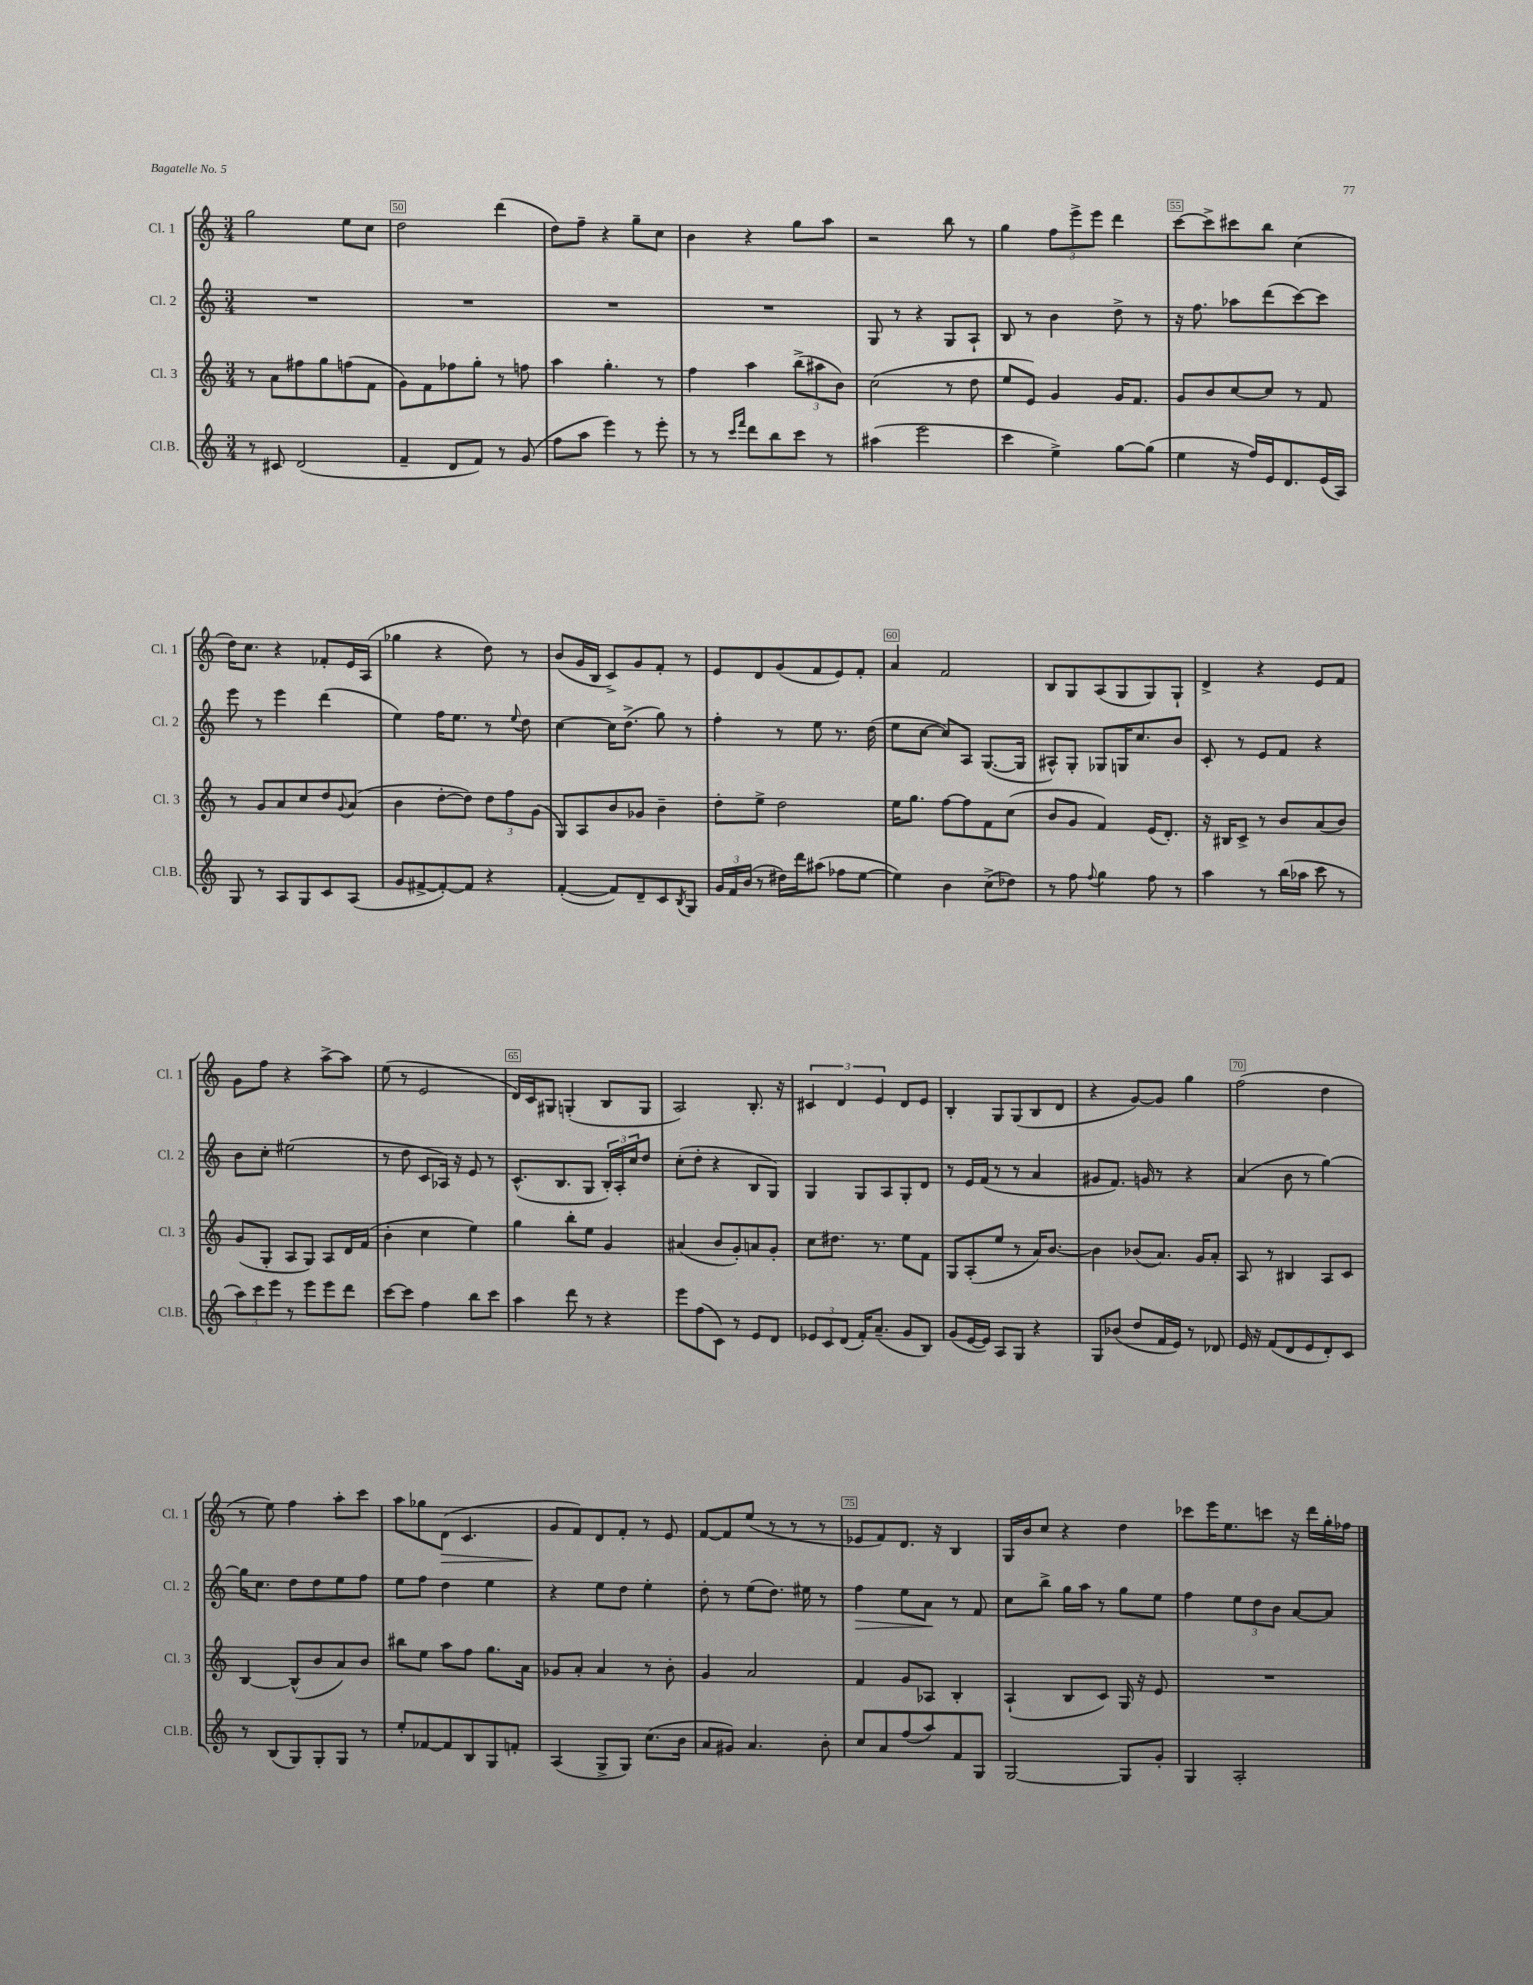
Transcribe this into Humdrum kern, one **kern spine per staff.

**kern	**kern	**kern	**kern
*staff4	*staff3	*staff2	*staff1
*clefG2	*clefG2	*clefG2	*clefG2
*k[]	*k[]	*k[]	*k[]
*M3/4	*M3/4	*M3/4	*M3/4
8r	8r	2.r	2gg
8c#	8a	.	.
(2d	8ff#	.	.
.	8gg	.	.
.	(8ff	.	8ee
.	8f	.	8cc
=	=	=	=
4f~	8g)	2.r	2dd
.	8f	.	.
8d	8ff-	.	.
8f)	8gg'	.	.
8r	8r	.	(4ddd
(8g	8ff	.	.
=	=	=	=
8ff	4aa	2.r	8dd)
8aa	.	.	8ff~
4eee)	4.gg'	.	4r
8r	.	.	8gg~
8eee'	8r	.	8cc
=	=	=	=
8r	4ff	2.r	4b
8r	.	.	.
16qqccc	.	.	.
16qqfff	.	.	.
8ddd	4aa	.	4r
8bb	.	.	.
8ccc	(12bb^	.	8gg
.	12aa#	.	.
8r	.	.	8aa
.	12b)	.	.
=	=	=	=
(4aa#	(2cc	8G	2r
.	.	8r	.
2eee	.	4r	.
.	8r	8G	8bb
.	8dd	8A`	8r
=	=	=	=
4ccc	8ee	8B	4gg
.	8e)	8r	.
4ee^)	4g	4b	12ff
.	.	.	12eee^
.	.	.	12eee
[8gg	16g	8dd^	4ddd
.	8.f	.	.
(8gg]	.	8r	.
=	=	=	=
4ee	8g	16r	[8ccc
.	.	8.ff	.
.	8b	.	8ccc^]
16r	[8cc	8aa-	8ccc#
16ff)	.	.	.
16e	8cc]	(8ddd	8bb
8.d	.	.	.
.	8r	[8ccc)	(4cc
(16e	8f	8ccc]	.
16A)	.	.	.
=	=	=	=
8G	8r	8eee	16dd)
.	.	.	8.cc
8r	8g	8r	.
8A	8a	4eee	4r
8G	8cc	.	.
8c	8dd	(4ddd	8f-'
.	8qqg	.	.
(8A	(8a	.	16e
.	.	.	(16A
=	=	=	=
8g	4b	4ee)	4gg-
[8f#^	.	.	.
8f#'_)	[8dd'	16ff	4r
.	.	8.ee	.
8f#]	8dd])	.	.
4r	12dd	8r	8dd)
.	12ff	.	.
.	.	8qqee	.
.	.	8dd	8r
.	(12g	.	.
=	=	=	=
([4f'	8G)	[4cc	(8b
.	8A	.	16g
.	.	.	16B
8f])	8b	16cc]	8c^)
.	.	(8.dd^	.
8d~	8g-	.	8g
8c	4b~	8gg)	8f'
8qB	.	.	.
8G	.	8r	8r
=	=	=	=
24g	8dd'	4ff'	8e
24f	.	.	.
(24b	.	.	.
8r	8ee^	.	8d
16dd#)	2dd	8r	(8g
16ddd	.	.	.
(8aa#	.	8ee	8f
8ff-	.	8.r	8e)
[8ee	.	.	8f'
.	.	(16dd	.
=	=	=	=
4ee])	16ee	8ee	4a
.	8.gg	.	.
.	.	[8cc	.
4b	[8ff	8cc])	2f
.	8ff]	8A	.
(8cc^	8f	([8.G	.
8dd-)	(8cc	.	.
.	.	16G]	.
=	=	=	=
8r	8b	8A#^^)	8B
8ff	8g	8G'	8G
8qqff	.	.	.
4gg	4f)	8G-	(8A
.	.	16G	8G
.	.	8.cc	.
8ff	(16e	.	8G)
.	8.d')	.	.
8r	.	8b	8G`
=	=	=	=
4aa	16r	8c'	4d^
.	16B#	.	.
.	8c^	8r	.
8r	8r	8e	4r
(16bb	8b	8f	.
16aa-	.	.	.
8ccc	(8a	4r	8e
8r	8b)	.	8f
=	=	=	=
12aa)	(8g	8b	8g
12ccc	.	.	.
.	8G'	8cc'	8ff
12eee	.	.	.
8r	8A	(2ee#	4r
8eee	8G)	.	.
8eee	8A	.	[8aa^
8ddd	16d	.	8aa]
.	(16f	.	.
=	=	=	=
[8ccc	4b'	8r	(8ee
8ccc]	.	8dd	8r
4ff	4cc	8c	2e
.	.	16A-)	.
.	.	16r	.
8bb	4ee)	8e	.
8ccc	.	8r	.
=	=	=	=
4aa	4gg	(8.c^^	16d)
.	.	.	16c
.	.	.	8G#
.	.	8.B	.
8ddd	8bb'	.	(4G'
8r	8ee	8G	.
4r	4g	24B')	8B
.	.	24A'	.
.	.	24cc	.
.	.	8dd	8G
=	=	=	=
8eee	(4a#	(8cc'	2A)
(8ff	.	8dd'	.
8c)	8b	4r	.
8r	8g')	.	.
8e	8a	8B	8.B'
8d	8g'	8G)	.
.	.	.	16r
=	=	=	=
12e-	8cc	4G	6c#
12c	.	.	.
.	8.dd#	.	.
(12d	.	.	6d
16f')	.	8G	.
(8.a~	8.r	.	.
.	.	.	6e
.	.	8A	.
8g	8ee	8G'	8d
8B)	8f	8d	8e
=	=	=	=
(8g	8G	8r	4B'
[16e	(8A'	16e	.
16e])	.	(16f	.
8A	8ee	8r	8G
8G	8r	8r	(8G
4r	16a)	4a	8B
.	[8.b	.	.
.	.	.	8d
=	=	=	=
8G	4b]	8g#	4r
(8b-	.	8.f)	.
8dd	(8b-	.	[8g)
.	.	16g	.
16f	8.a)	8r	8g]
16e)	.	.	.
8r	.	4r	4gg
.	16g	.	.
8d-	8a'	.	.
=	=	=	=
16e	8A	(4a	(2ff
16r	.	.	.
(8f	8r	.	.
8d	4B#	8b	.
8e	.	8r	.
8d')	8A	[4gg)	4dd
8c	8c	.	.
=	=	=	=
8r	[4B	16gg]	8r
.	.	8.cc	.
(8B	.	.	8ee)
8G)	(8B^^]	8dd	4ff
8G'	8b	8dd	.
8G	8a)	8ee	8aa'
8r	8b	8ff	8ccc
=	=	=	=
8ee'	8bb#	8ee	8aa
[8f-	8ee	8ff	8gg-
8f-]	8aa	4dd	(8d
8B	8ff	.	4.c
8G	8.gg	4ee	.
8f'	.	.	.
.	16a	.	.
=	=	=	=
(4A	8g-	4r	8g
.	8a'	.	8f)
8G^	4a	8ee	8d
8G)	.	8dd	8f'
(8.cc	8r	4ee'	8r
.	8b'	.	8e
16b	.	.	.
=	=	=	=
8a	4g	8dd'	[8f
8g#)	.	8r	8f]
4.a	2a	(8ee	(8ee
.	.	8.dd)	8r
.	.	.	8r
.	.	16ee#	.
8b'	.	8r	8r
=	=	=	=
8cc	4f	4ff	8e-
8a	.	.	8f)
(8ff	8g	8ee	8.d
8aa)	8A-	8a	.
.	.	.	16r
8f	4B'	8r	4B
8G	.	8f	.
=	=	=	=
[2G	(4A`	8cc	16G
.	.	.	16b
.	.	8bb^	8cc
.	8B	16gg	4r
.	.	16aa	.
.	8c)	8r	.
8G]	16G	8gg	4dd
.	16r	.	.
8g'	8e	8ee	.
=	=	=	=
4G	2.r	4ff	8ccc-
.	.	.	16eee
.	.	.	8.ee
2A'	.	12ee	.
.	.	12dd	.
.	.	.	8ccc
.	.	12b	.
.	.	[8a	16r
.	.	.	16ddd
.	.	8a]	16gg'
.	.	.	16ff-
==	==	==	==
*-	*-	*-	*-
